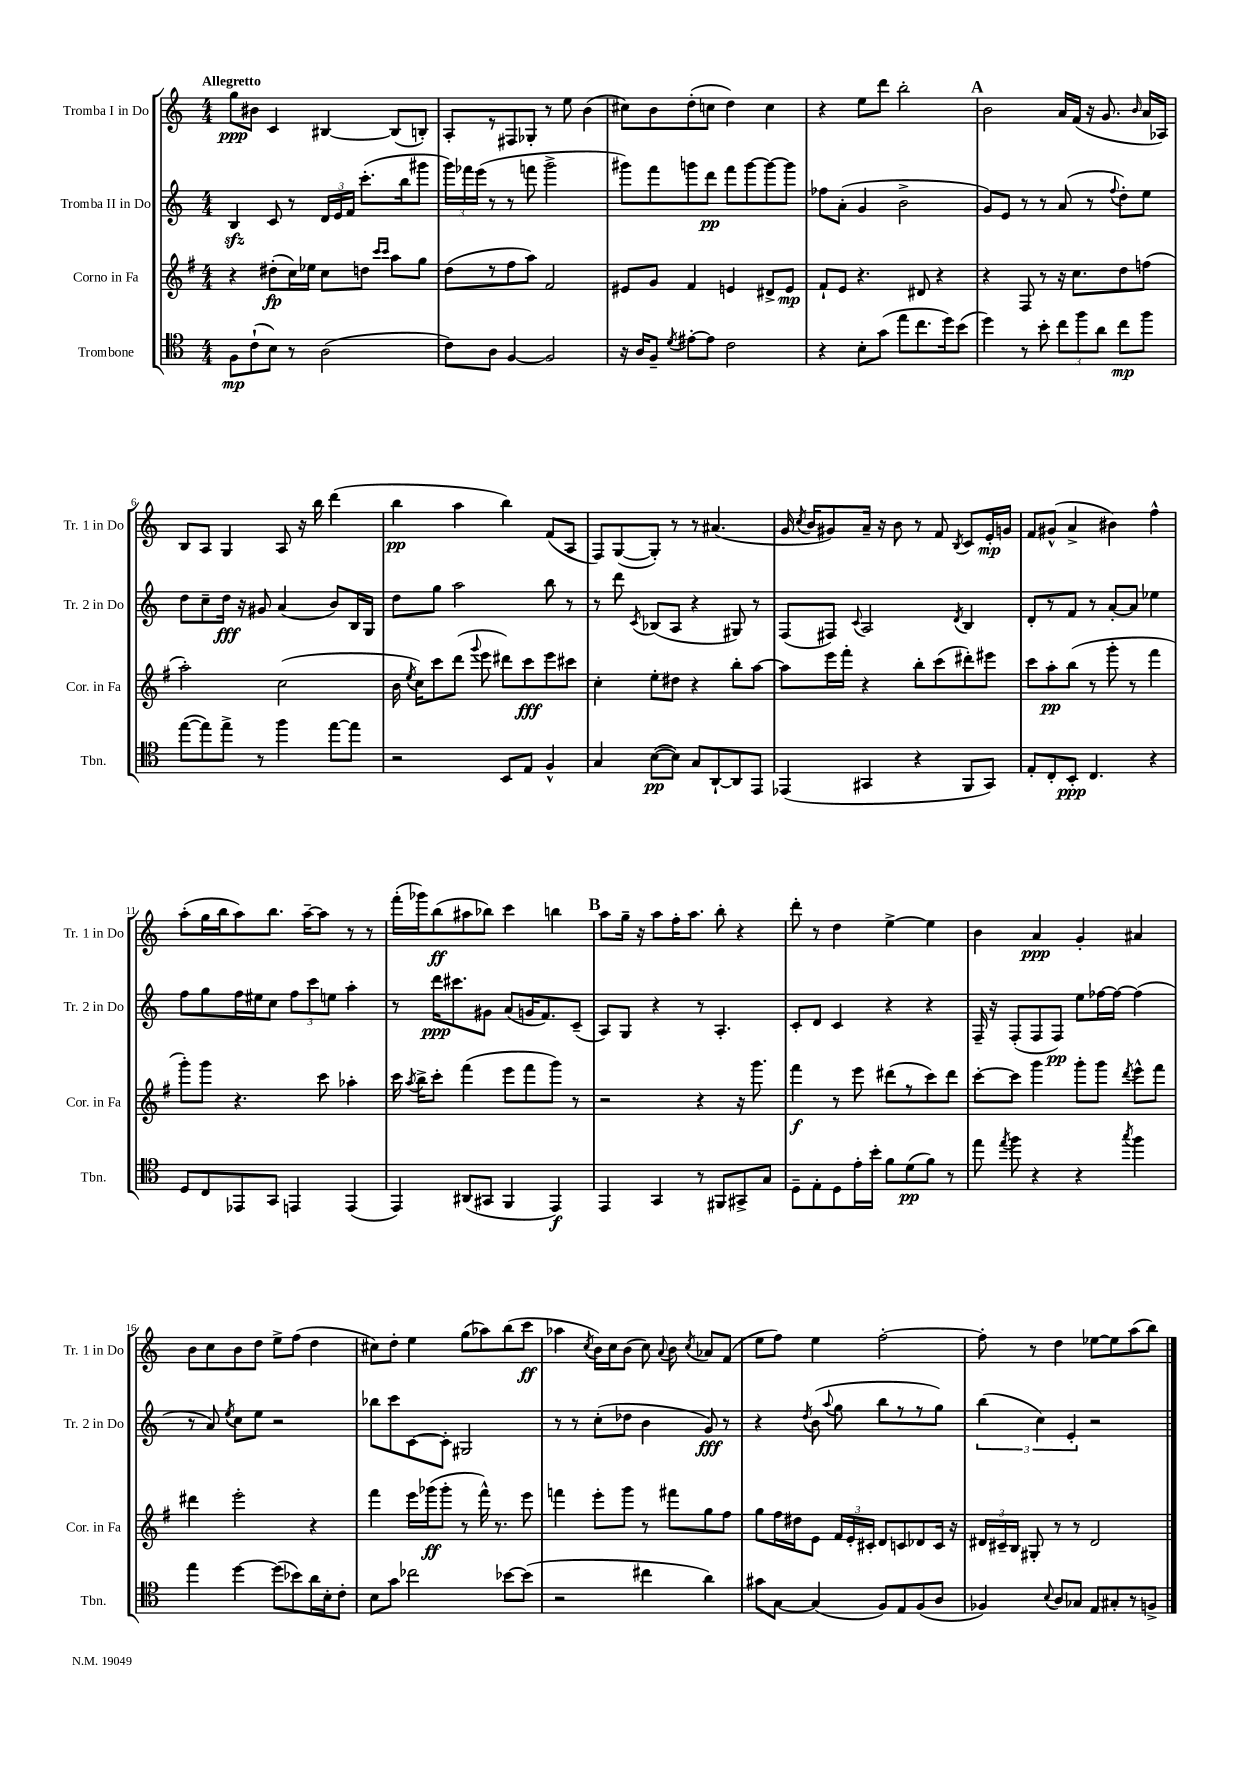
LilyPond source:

<<
\new StaffGroup <<
\new Staff = "s0" \with { instrumentName = "Tromba I in Do" shortInstrumentName = "Tr. 1 in Do" } {
    \clef treble \key c \major \numericTimeSignature \time 4/4 \tempo "Allegretto"
    \autoBeamOff g''8[\ppp bis'8] c'4 bis4~ bis8[( b8]-.) |
    a8[-. r8 fis8 ges8]-. r8 e''8 b'4( |
    cis''8[) b'8 d''8-.( c''8] d''4) c''4 |
    r4 e''8[ d'''8] b''2-. |
    \mark \markup { \bold "A" } b'2 a'16[ f'16]( r16 g'8. \grace { b'16 } a'16[ aes16]) |
    b8[ a8] g4 a8 r16 b''16 d'''4( |
    b''4\pp a''4 b''4) f'8[( a8] |
    f8[) g8~( g8]-.) r8 r8 ais'4.( |
    g'16 \acciaccatura { c''8 } b'16[ gis'8) a'16]-- r16 b'8 r8 f'8 \acciaccatura { b8 } c'8[ e'16-.\mp g'16] |
    f'8[ gis'8]-^( a'4-> bis'4) f''4-^ |
    a''8[-.( g''16 b''16 a''8) b''8.] a''16[~-- a''8] r8 r8 |
    f'''16[-.( ges'''16) b''8\ff( ais''8 bes''8]) c'''4 b''4 |
    \mark \markup { \bold "B" } a''8[ g''16]-- r16 a''8[ f''16-. a''8.] b''8-. r4 |
    d'''8-. r8 d''4 e''4~-> e''4 |
    b'4 a'4\ppp g'4-. ais'4 |
    b'8[ c''8 b'8 d''8] e''8[-> f''8]( d''4 |
    cis''8[) d''8]-. e''4 g''8[( aes''8) b''8( c'''8]\ff |
    aes''4 \acciaccatura { c''8 } b'16[) c''16 b'8]( c''8) \appoggiatura { a'8 } b'8 \acciaccatura { c''8 } aes'8[ f'8]( |
    e''8[ f''8]) e''4 f''2~-. |
    f''8-. r8 d''4 ees''8[~ ees''8 a''8( b''8]) \bar "|." |
}
\new Staff = "s1" \with { instrumentName = "Tromba II in Do" shortInstrumentName = "Tr. 2 in Do" } {
    \clef treble \key c \major \numericTimeSignature \time 4/4
    \autoBeamOff b4\sfz c'8 r8 \tuplet 3/2 { d'16[ e'16 f'16] } c'''8.[-.( b''16 gis'''8] |
    \tuplet 3/2 { g'''16[) fes'''16 e'''16]( } r8 r8 f'''8 g'''2-> |
    gis'''8[) f'''8 g'''8 d'''8]\pp f'''8[ g'''8~ g'''8~ g'''8] |
    fes''8[ a'8]-.( g'4 b'2-> |
    \mark \markup { \bold "A" } g'8[) e'8] r8 r8 a'8( r8 \appoggiatura { f''8 } d''8[-.) e''8] |
    d''8[ c''8-- d''16]\fff r16 gis'8 a'4( b'8[) b16 g16] |
    d''8[ g''8] a''2 b''8 r8 |
    r8 d'''8 \acciaccatura { c'8 } bes8[( a8] r4 gis8) r8 |
    f8[( fis8]) \appoggiatura { c'8 } a2 \acciaccatura { d'8 } b4 |
    d'8[-. r8 f'8] r8 a'8[~-. a'8] ees''4 |
    f''8[ g''8 f''16 eis''16 c''8] \tuplet 3/2 { f''8[ c'''8 e''8] } a''4-. |
    r8 d'''16[\ppp cis'''8. gis'8] a'8[( g'16 f'8.) c'8]--( |
    \mark \markup { \bold "B" } a8[) g8] r4 r8 a4.-. |
    c'8[-. d'8] c'4 r4 r4 |
    f16-- r16 f8[-.( f8 f8]\pp) e''8[ fes''16~ fes''16]~ fes''4( |
    r8 a'8) \acciaccatura { e''8 } c''8[ e''8] r2 |
    bes''8[ c'''8 c'8~ c'8]-. gis2 |
    r8 r8 c''8[-.( des''8] b'4 g'8\fff) r8 |
    r4 \acciaccatura { d''8 } b'8( \appoggiatura { a''8 } g''8 b''8[ r8 r8 g''8]) |
    \tuplet 3/2 { b''4( c''4) e'4-. } r2 \bar "|." |
}
\new Staff = "s2" \with { instrumentName = "Corno in Fa" shortInstrumentName = "Cor. in Fa" } {
    \clef treble \key g \major \numericTimeSignature \time 4/4
    \autoBeamOff r4 dis''8[-.\fp( c''16) ees''16] c''8[ d''8] \grace { c'''16[ c'''16] } a''8[ g''8] |
    d''8[( r8 fis''8 a''8]) fis'2 |
    eis'8[ g'8] fis'4 e'4 dis'8[-> e'8]\mp |
    fis'8[-! e'8] r4. dis'8 r4 |
    \mark \markup { \bold "A" } r4 fis8 r8 r16 c''8.[ d''8 f''8]( |
    a''2-.) c''2( |
    b'16 \acciaccatura { e''8 } c''16[) c'''8 d'''8]( \appoggiatura { g'''8 } e'''8 dis'''8[) c'''8\fff e'''8 cis'''8] |
    c''4-. e''8[-. dis''8] r4 b''8[-. a''8]~ |
    a''8[ e'''16 fis'''16]-. r4 b''8[-. c'''8( dis'''8-.) eis'''8] |
    c'''8[ a''8-.\pp b''8]( r8 g'''8-. r8 fis'''4 |
    g'''8[-.) g'''8] r4. c'''8 aes''4-. |
    c'''16 \acciaccatura { a''8 } b''16[-> c'''8]-. fis'''4( e'''8[ fis'''8 g'''8]) r8 |
    \mark \markup { \bold "B" } r2 r4 r16 g'''8. |
    fis'''4\f r8 e'''8 dis'''8[( r8 c'''8) dis'''8] |
    c'''8[~-. c'''8] g'''4 g'''8[-. g'''8] \acciaccatura { d'''8 } e'''8[-^ fis'''8] |
    dis'''4 e'''2-. r4 |
    fis'''4 e'''16[ ges'''16\ff( ges'''8]-. r8 fis'''16-^) r8. e'''8 |
    f'''4 e'''8[-. g'''8] r8 fis'''8[ g''8 fis''8] |
    g''8[ fis''16 dis''16 e'8] \tuplet 3/2 { fis'16[ e'16-. cis'16]-. } d'8[ c'8 des'8 c'16] r16 |
    \tuplet 3/2 { dis'16[ cis'16-- b16] } gis8-. r8 r8 dis'2 \bar "|." |
}
\new Staff = "s3" \with { instrumentName = "Trombone" shortInstrumentName = "Tbn." } {
    \clef tenor \key c \major \numericTimeSignature \time 4/4
    \autoBeamOff f8[\mp c'8-!( b8]) r8 a2( |
    c'8[) a8] f4~ f2 |
    r16 a16[ f8]-- \acciaccatura { d'8 } eis'8[~-. eis'8] c'2 |
    r4 b8[-. g'8]( e''8[ c''8. d''16) b'8]( |
    \mark \markup { \bold "A" } d''4) r8 b'8-. \tuplet 3/2 { c''8[ f''8 a'8] } c''8[\mp f''8] |
    e''8[~( e''8) e''8]-> r8 f''4 e''8[~ e''8] |
    r2 b,8[ e8] f4-^ |
    g4 b8[~\pp( b8]) g8[ a,8~-! a,8 e,8] |
    ees,4( gis,4 r4 f,8[ gis,8]) |
    e8[-. c8-. b,8]-.\ppp c4. r4 |
    d8[ c8 ees,8 g,8] e,4 e,4( |
    e,4) ais,8[( gis,8] f,4 e,4\f) |
    \mark \markup { \bold "B" } e,4 g,4 r8 fis,8[ gis,8-> g8] |
    d8[-- e8-. d8 e'16-. b'16]-. f'8[ d'8\pp( f'8]) r8 |
    e''8 \acciaccatura { e''8 } f''8 r4 r4 \acciaccatura { g''8 } f''4 |
    e''4 d''4~ d''8[( bes'8) a'16 b16-. c'8]-. |
    b8[ g'8] ces''2 bes'8[~ bes'8]( |
    r2 cis''4 a'4) |
    gis'8[ g8]~ g4( f8[) e8 f8( a8] |
    fes4) \appoggiatura { b8 } a8[ ges8] e8[ gis8-. r8 f8]-> \bar "|." |
}
>>
>>
